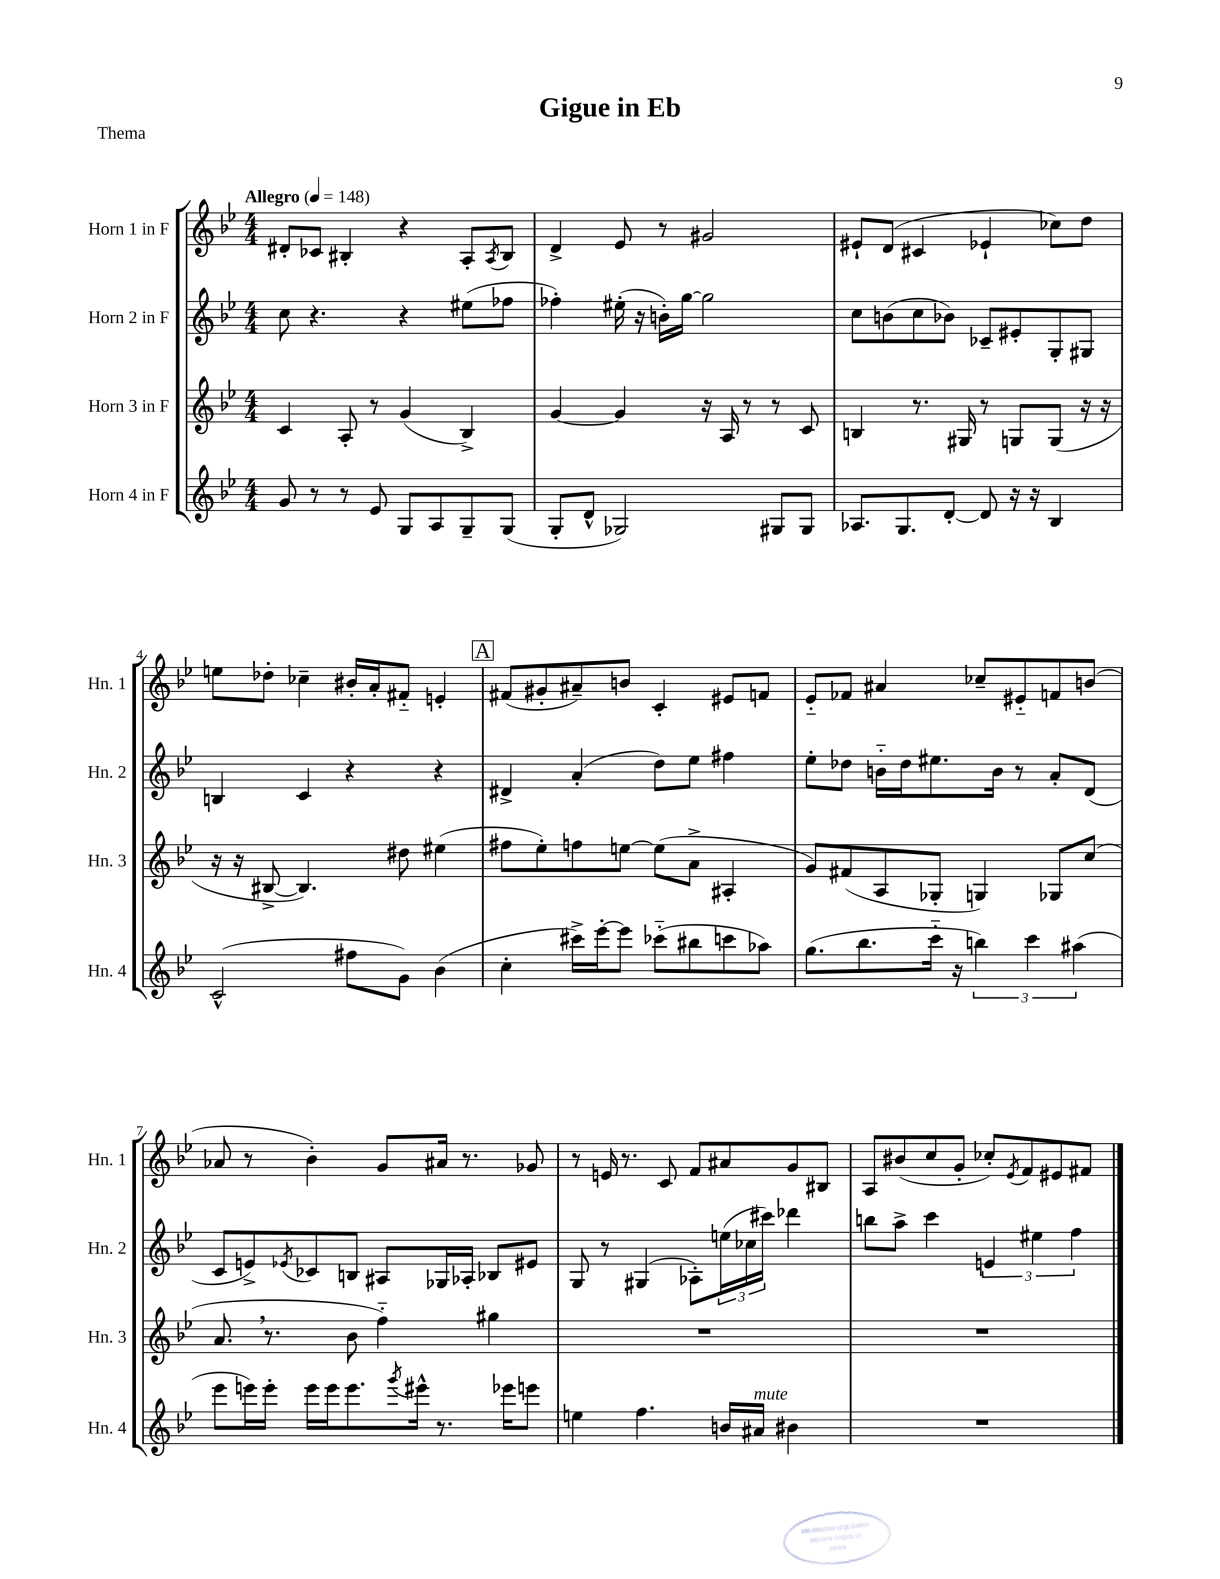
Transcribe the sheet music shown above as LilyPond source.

\header { title = "Gigue in Eb" piece = "Thema" }
<<
\new StaffGroup <<
\new Staff = "s0" \with { instrumentName = "Horn 1 in F" shortInstrumentName = "Hn. 1" } {
    \clef treble \key bes \major \numericTimeSignature \time 4/4 \tempo "Allegro" 4 = 148
    dis'8-. ces'8 bis4-. r4 a8-. \acciaccatura { a8 } bis8 |
    d'4-> ees'8 r8 gis'2 |
    eis'8-! d'8( cis'4 ees'4-! ces''8) d''8 |
    e''8 des''8-. ces''4-- bis'16-. a'16-. fis'8-_ e'4-. |
    \mark \markup { \box "A" } fis'8( gis'8-. ais'8--) b'8 c'4-. eis'8 f'8 |
    ees'8-_ fes'8 ais'4 ces''8-- eis'8-_ f'8 b'8( |
    aes'8 r8 bes'4-.) g'8 ais'16 r8. ges'8 |
    r8 e'16 r8. c'8 f'8 ais'8 g'8 bis8 |
    a8 bis'8( c''8 g'8-. ces''8-.) \acciaccatura { ees'8 } f'8 eis'8 fis'8 \bar "|." |
}
\new Staff = "s1" \with { instrumentName = "Horn 2 in F" shortInstrumentName = "Hn. 2" } {
    \clef treble \key bes \major \numericTimeSignature \time 4/4
    c''8 r4. r4 eis''8( fes''8 |
    fes''4-.) eis''16-.( r16 b'16-.) g''16~ g''2 |
    c''8 b'8( c''8 bes'8) ces'8-- eis'8-. g8-. gis8 |
    b4 c'4 r4 r4 |
    \mark \markup { \box "A" } dis'4-> a'4-.( d''8) ees''8 fis''4 |
    ees''8-. des''8 b'16-_ des''16 eis''8. b'16 r8 a'8-. d'8( |
    c'8 e'8->) \acciaccatura { ees'8 } ces'8 b8 ais8 ges16 aes16-. bes8 eis'8 |
    g8 r8 gis4( aes8-.) \tuplet 3/2 { e''16( ces''16 cis'''16) } des'''4 |
    b''8 a''8-> c'''4 \tuplet 3/2 { e'4 eis''4 f''4 } \bar "|." |
}
\new Staff = "s2" \with { instrumentName = "Horn 3 in F" shortInstrumentName = "Hn. 3" } {
    \clef treble \key bes \major \numericTimeSignature \time 4/4
    c'4 a8-. r8 g'4( bes4->) |
    g'4~ g'4 r16 a16 r8 r8 c'8 |
    b4 r8. gis16 r8 g8 g8( r16 r16 |
    r16 r16 bis8~-> bis4.) dis''8 eis''4( |
    \mark \markup { \box "A" } fis''8 ees''8-.) f''8 e''8~ e''8( a'8-> ais4-. |
    g'8) fis'8( a8 ges8-. g4) ges8 c''8( |
    a'8. \breathe r8. bes'8 f''4-_) gis''4 |
    R1 |
    R1 \bar "|." |
}
\new Staff = "s3" \with { instrumentName = "Horn 4 in F" shortInstrumentName = "Hn. 4" } {
    \clef treble \key bes \major \numericTimeSignature \time 4/4
    g'8 r8 r8 ees'8 g8 a8 g8-- g8( |
    g8-. d'8-^ ges2) gis8 gis8 |
    aes8. g8. d'8~-. d'8 r16 r16 bes4 |
    c'2-^( fis''8 g'8) bes'4( |
    \mark \markup { \box "A" } c''4-. cis'''16->) ees'''16~-. ees'''8 ces'''8-_( bis''8 c'''8 aes''8) |
    g''8.( bes''8. c'''16-_ r16 \tuplet 3/2 { b''4) c'''4 ais''4( } |
    ees'''8 e'''16) e'''16-. e'''16 e'''16 e'''8. \acciaccatura { g'''8 } eis'''16-^ r8. ees'''16 e'''8 |
    e''4 f''4. b'16 ais'16^\markup { \italic "mute" } bis'4 |
    R1 \bar "|." |
}
>>
>>
